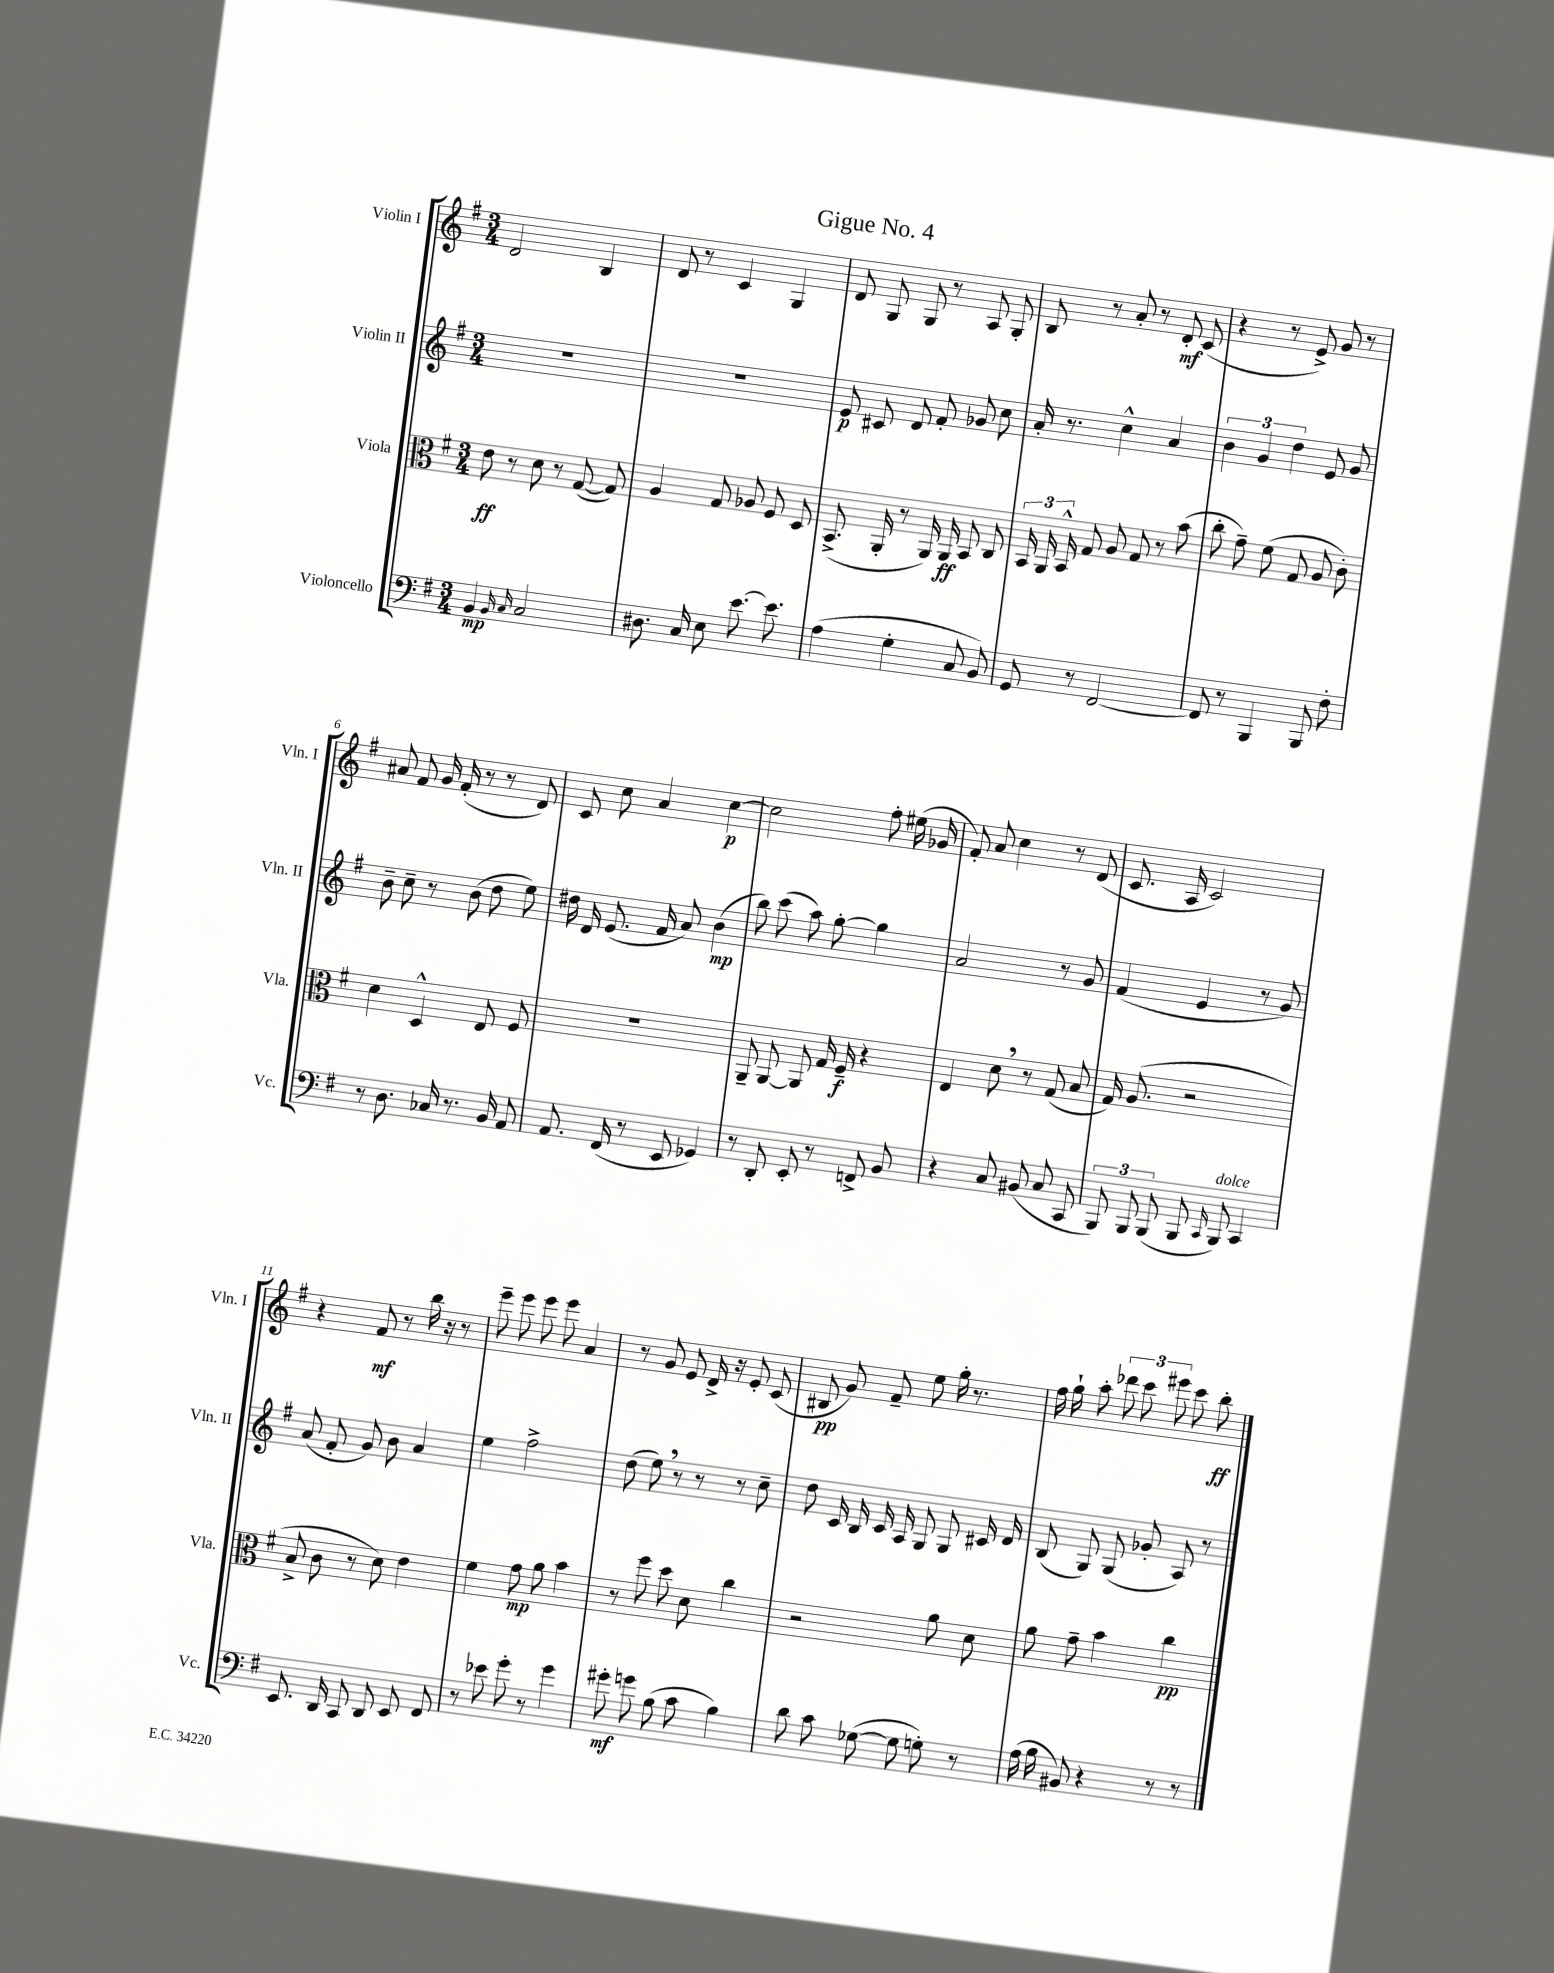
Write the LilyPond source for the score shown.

\header { title = "Gigue No. 4" }
<<
\new StaffGroup <<
\new Staff = "s0" \with { instrumentName = "Violin I" shortInstrumentName = "Vln. I" } {
    \clef treble \key g \major \numericTimeSignature \time 3/4
    \autoBeamOff d'2 b4 |
    d'8 r8 c'4 g4 |
    d'8 g8 g8 r8 a8 g8-. |
    b8 r8 a'8-. r8 d'8-.\mf c'8( |
    r4 r8 e'8->) g'8 r8 |
    ais'8 fis'8 g'16 fis'16-.( r8 r8 d'8) |
    c'8 c''8 a'4 c''4~\p |
    c''2 fis''8-. eis''16( ges'16 |
    fis'8-.) a'8 c''4 r8 d'8( |
    c'8. a16 c'2) |
    r4 fis'8\mf r8 b''16 r16 r8 |
    e'''8-- e'''8 e'''8 e'''8 a'4 |
    r8 g'8 e'8 d'16-> r16 e'8-. c'8( |
    bis8\pp g'8) fis'8-- e''8 g''16-. r8. |
    fis''16 g''16-! a''8-. \tuplet 3/2 { des'''8 c'''8 eis'''8 } c'''8 b''8-.\ff \bar "|." |
}
\new Staff = "s1" \with { instrumentName = "Violin II" shortInstrumentName = "Vln. II" } {
    \clef treble \key g \major \numericTimeSignature \time 3/4
    \autoBeamOff R2. |
    R2. |
    e'8\p cis'8 d'8 fis'8-. ges'8 c''8 |
    a'16-. r8. c''4-^ a'4 |
    \tuplet 3/2 { b'4 g'4 d''4 } e'8 g'8 |
    b'8-- c''8-- r8 b'8( d''8 e''8) |
    dis''16 d'16 e'8.( fis'16 a'8) b'4\mp( |
    b''8) c'''8( a''8) g''8~-. g''4 |
    a'2 r8 g'8 |
    fis'4( e'4 r8 g'8) |
    a'8( fis'8-. g'8) b'8 a'4 |
    e''4 fis''2-> |
    d''8( e''8) \breathe r8 r8 r8 c''8-- |
    d''8 c'16 b16 c'16 a16 g8 g8 cis'16 d'16 |
    b8( g8) g8( ges'8-. a8) r8 \bar "|." |
}
\new Staff = "s2" \with { instrumentName = "Viola" shortInstrumentName = "Vla." } {
    \clef alto \key g \major \numericTimeSignature \time 3/4
    \autoBeamOff e'8\ff r8 d'8 r8 g8~( g8) |
    a4 g8 aes8 fis8 d8 |
    b,8.->( a,16-. r8 a,16) a,16\ff b,8 c8 |
    \tuplet 3/2 { b,16 a,16 b,16-^ } g8 a8 g8 r8 b'8( |
    c''8-. g'8--) fis'8( g8 a8 c'8-.) |
    d'4 d4-^ e8 fis8 |
    R2. |
    a,8-- a,8~ a,8 g16 fis16--\f r4 |
    e4 d'8 \breathe r8 g8( b8 |
    g16) a8.( r2 |
    b8-> c'8 r8 d'8) e'4 |
    fis'4 g'8\mp a'8 b'4 |
    r8 fis''8 d''8 d'8 c''4 |
    r2 a'8 d'8 |
    a'8 g'8-- b'4 c''4\pp \bar "|." |
}
\new Staff = "s3" \with { instrumentName = "Violoncello" shortInstrumentName = "Vc." } {
    \clef bass \key g \major \numericTimeSignature \time 3/4
    \autoBeamOff b,4\mp \grace { b,16 c16 } c2 |
    dis8. c16 e8 e'8.~ e'8. |
    a4( g4-. c8 b,8) |
    g,8 r8 fis,2~ |
    fis,8 r8 b,,4 b,,8 fis8-. |
    r8 d8. ces16 r8. b,16 a,8 |
    a,8. fis,16( r8 e,8 ges,4) |
    r8 d,8-. e,8-. r8 f,8-> b,8 |
    r4 c8 bis,8( c8 c,8 |
    \tuplet 3/2 { b,,8) b,,8 b,,8( } b,,8 \grace { c,16 } b,,8^\markup { \italic "dolce" }) c,4 |
    e,8. d,16 c,8 d,8 e,8 fis,8 |
    r8 ees'8 g'8-. r8 g'4 |
    gis'8-.\mf g'8 b8( c'8 b4) |
    d'8 c'8 ges8~( ges8 g8-.) r8 |
    a16( b16 bis,8) r4 r8 r8 \bar "|." |
}
>>
>>
